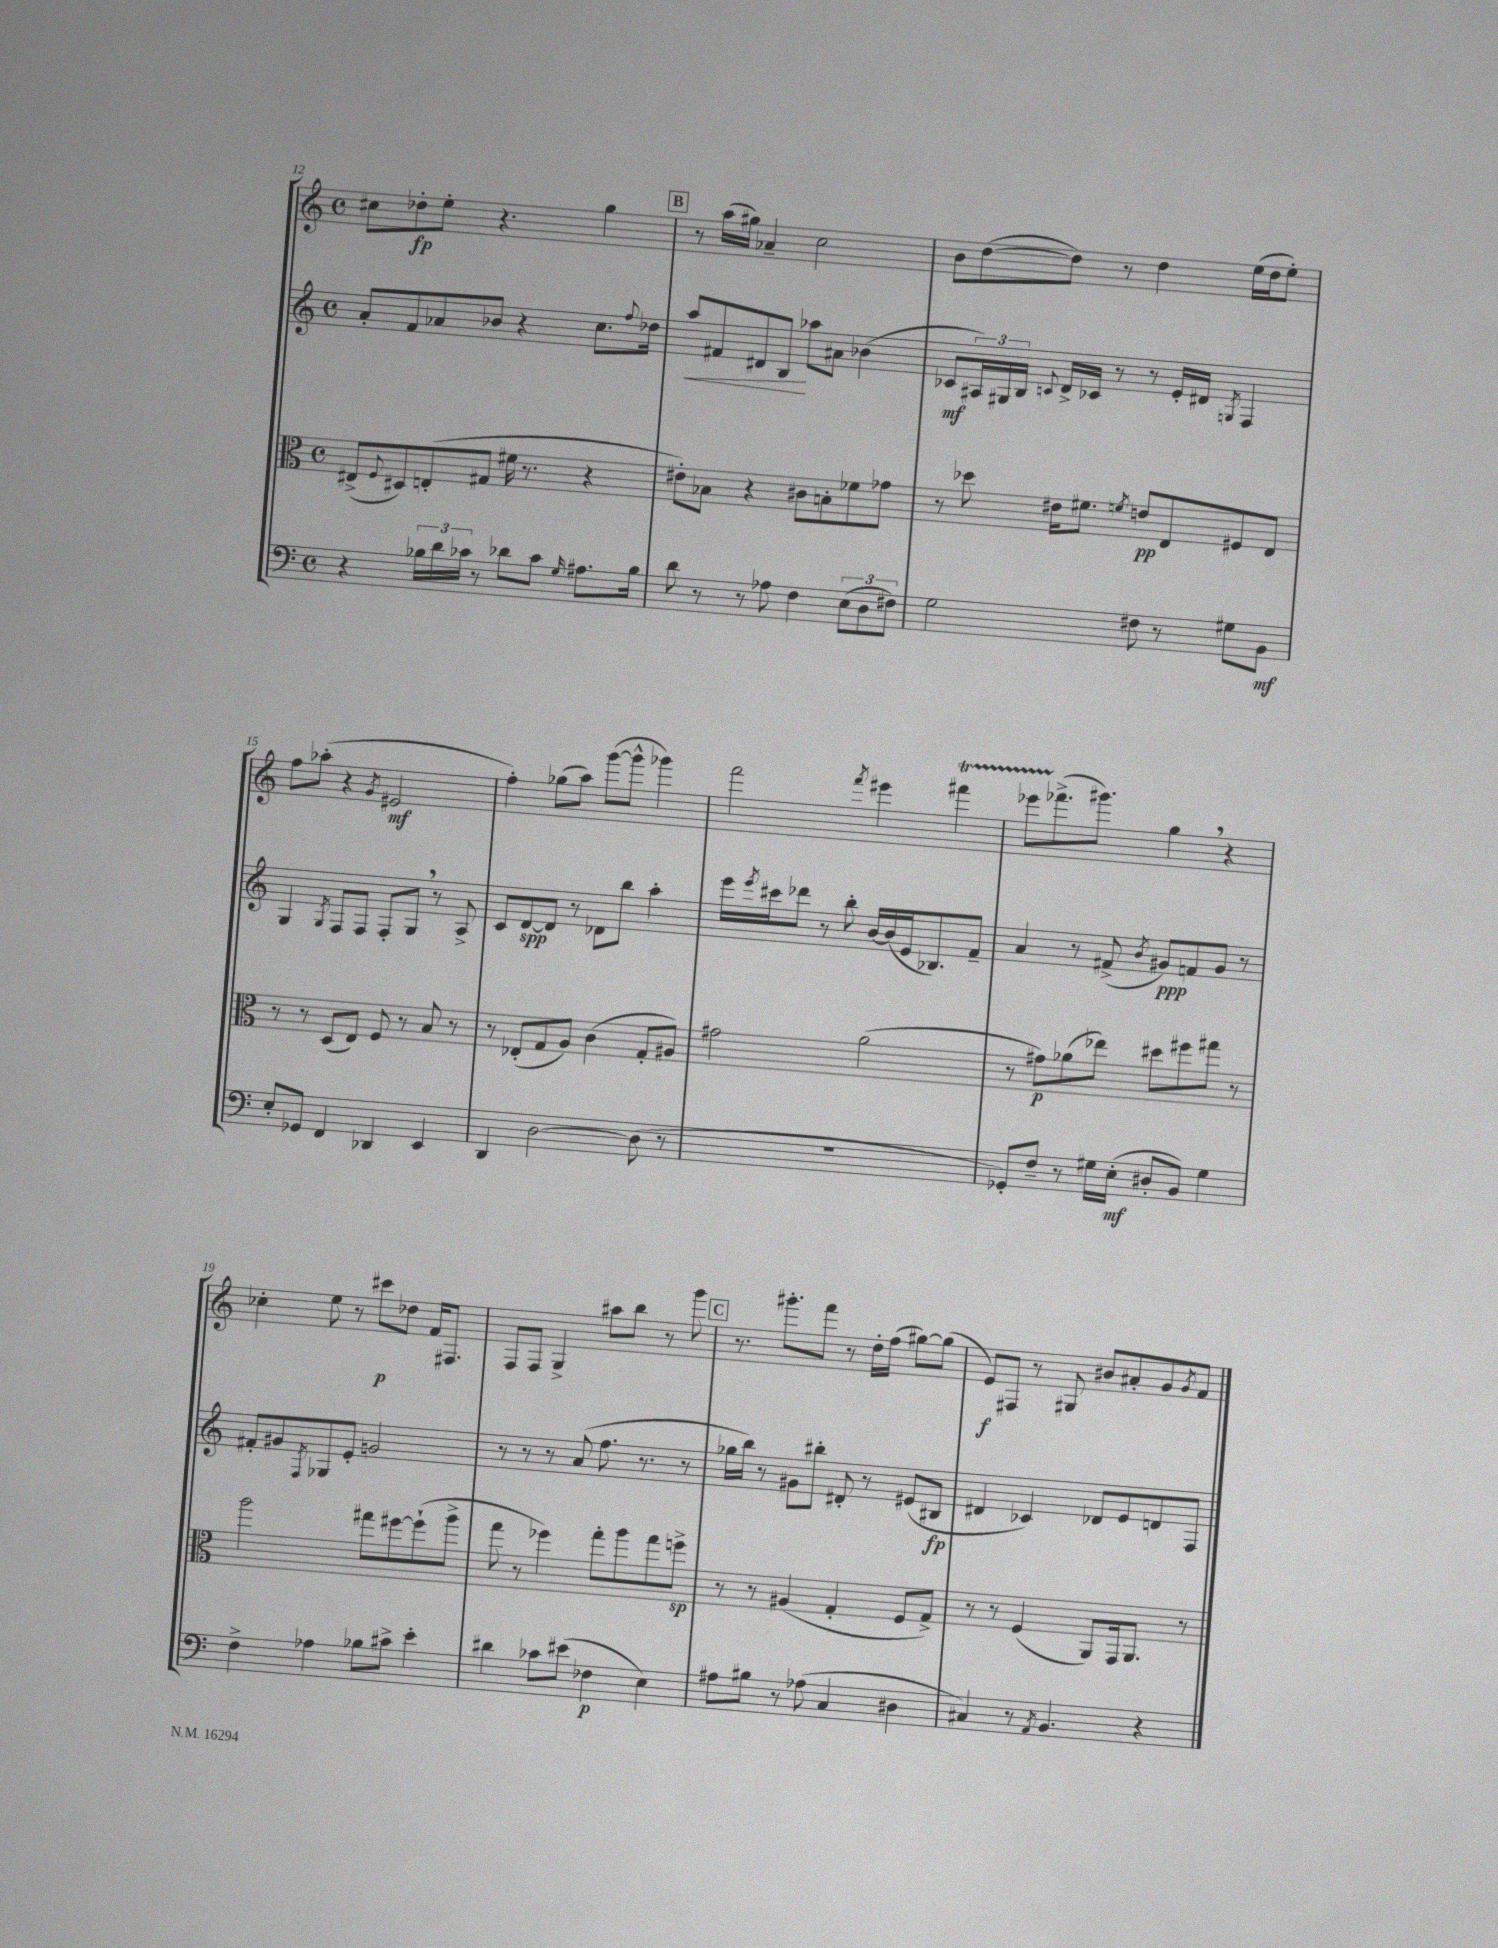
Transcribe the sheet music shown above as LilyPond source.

<<
\new StaffGroup <<
\new Staff = "s0" {
    \clef treble \key c \major \defaultTimeSignature \time 4/4
    cis''8 des''8-.\fp e''8-. r4. g''4 |
    \mark \markup { \box "B" } r8 a''16( gis''16) aes'4-- c''2 |
    b'8 d''8~( d''8) r8 d''4 e''16( d''16 e''8-.) |
    f''8 aes''8-.( r4 \acciaccatura { g'8 } eis'2\mf |
    f''4-.) ges''8( a''8) g'''8~( g'''8-^ ges'''4) |
    f'''2 \acciaccatura { f'''8 } eis'''4 fis'''4\startTrillSpan |
    ees'''8 fes'''8.->\stopTrillSpan( gis'''8.) g''4 \breathe r4 |
    ces''4-. e''8 r8 cis'''8\p des''8 f'16 fis8. |
    f8 f8 g4-> ais''8 b''8 r8 g'''8 |
    \mark \markup { \box "C" } r8. gis'''8.-. f'''8 r8 d''16-. f''16( gis''8~) gis''8( |
    e'8\f) fis8 r8 gis8 bis'8 ais'8-. g'8 \acciaccatura { g'8 } f'8 \bar "|." |
}
\new Staff = "s1" {
    \clef treble \key c \major \defaultTimeSignature \time 4/4
    a'8-. f'8 aes'8 bes'8 r4 c''8. \appoggiatura { f''8 } des''16 |
    \mark \markup { \box "B" } a''8\< fis'8 dis'8 b8\! aes''8 ais'8 bes'4( |
    ces'8\mf \tuplet 3/2 { ais16) gis16 b16 } \appoggiatura { c'8 } d'16-> ces'16 r8 r8 e'16-. dis'16 \acciaccatura { g8 } f4 |
    g4 \acciaccatura { g8 } f8 f8 f8-. g8 \breathe r8 a8-> |
    c'8 d'8~\spp d'8 r8 des'8 b''8 a''4-. |
    e'''16 \acciaccatura { e'''8 } cis'''16 des'''8 r8 b''8-. b'16~ b'16( e'16 bes8.) f'8-- |
    a'4 r8 fis'8->( \acciaccatura { b'8 } gis'8\ppp) f'8 gis'8 r8 |
    fis'8-. gis'8 \acciaccatura { f8 } ges8 e'8-. g'2 |
    r8 r8 r8 a'8( f''8. r8. r8 |
    \mark \markup { \box "C" } ges''16 b''16) r8 gis'8 bis''8-. dis'8-. r8 eis'8( bis8\fp |
    dis'4 ces'4) des'8 e'8 d'8 f8 \bar "|." |
}
\new Staff = "s2" {
    \clef alto \key c \major \defaultTimeSignature \time 4/4
    eis8->( \appoggiatura { f8 } dis8) e8-.( gis8 fis'16 r8. r4 |
    \mark \markup { \box "B" } eis'8-.) bes8 r4 cis'8 b8-. fes'8 ges'8 |
    r8 des''8 eis'16 fis'8. \acciaccatura { f'8 } e'8\pp e8 fis8 e8 |
    r8 r8 d8( e8) f8 r8 b8 r8 |
    r8 ees8-.( g8 a8) c'4( g8-. ais8) |
    gis'2 a'2( |
    r8 gis'8\p) aes'8( ees''8) dis''8 fis''8 gis''8 r8 |
    a''2 gis''8 fis''8~ fis''8-!( a''8-> |
    g''8 r8 fes''4) g''8-. a''8 g''8 f''8->\sp |
    \mark \markup { \box "C" } r8 r8 ais4( g4-. f8 g8->) |
    r8 r8 f4( a,8) g,16 a,8. r8 \bar "|." |
}
\new Staff = "s3" {
    \clef bass \key c \major \defaultTimeSignature \time 4/4
    r4 \tuplet 3/2 { bes16 d'16 ces'16 } r8 des'8 ces'8 \grace { g16 } ais8. bes16 |
    \mark \markup { \box "B" } d'8 r8 r8 aes8 f4 \tuplet 3/2 { e8( d8 fis8) } |
    g2 fis8 r8 gis8 b,8\mf |
    e8-. ges,8 f,4 des,4 e,4 |
    d,4 d2~ d8( r8 |
    R1 |
    ges,8-.) f8-- r8 gis16 e16-.\mf( dis8-. b,8) gis4 |
    f4-> aes4 bes8 cis'8-> e'4-. |
    dis'4 ces'8 eis'8( fes4\p e4) |
    \mark \markup { \box "C" } ais8 bis8 r8 aes8( c4 dis4 |
    cis4) r8 \acciaccatura { a,8 } b,4. r4 \bar "|." |
}
>>
>>
\layout { \context { \Score currentBarNumber = #12 } }
